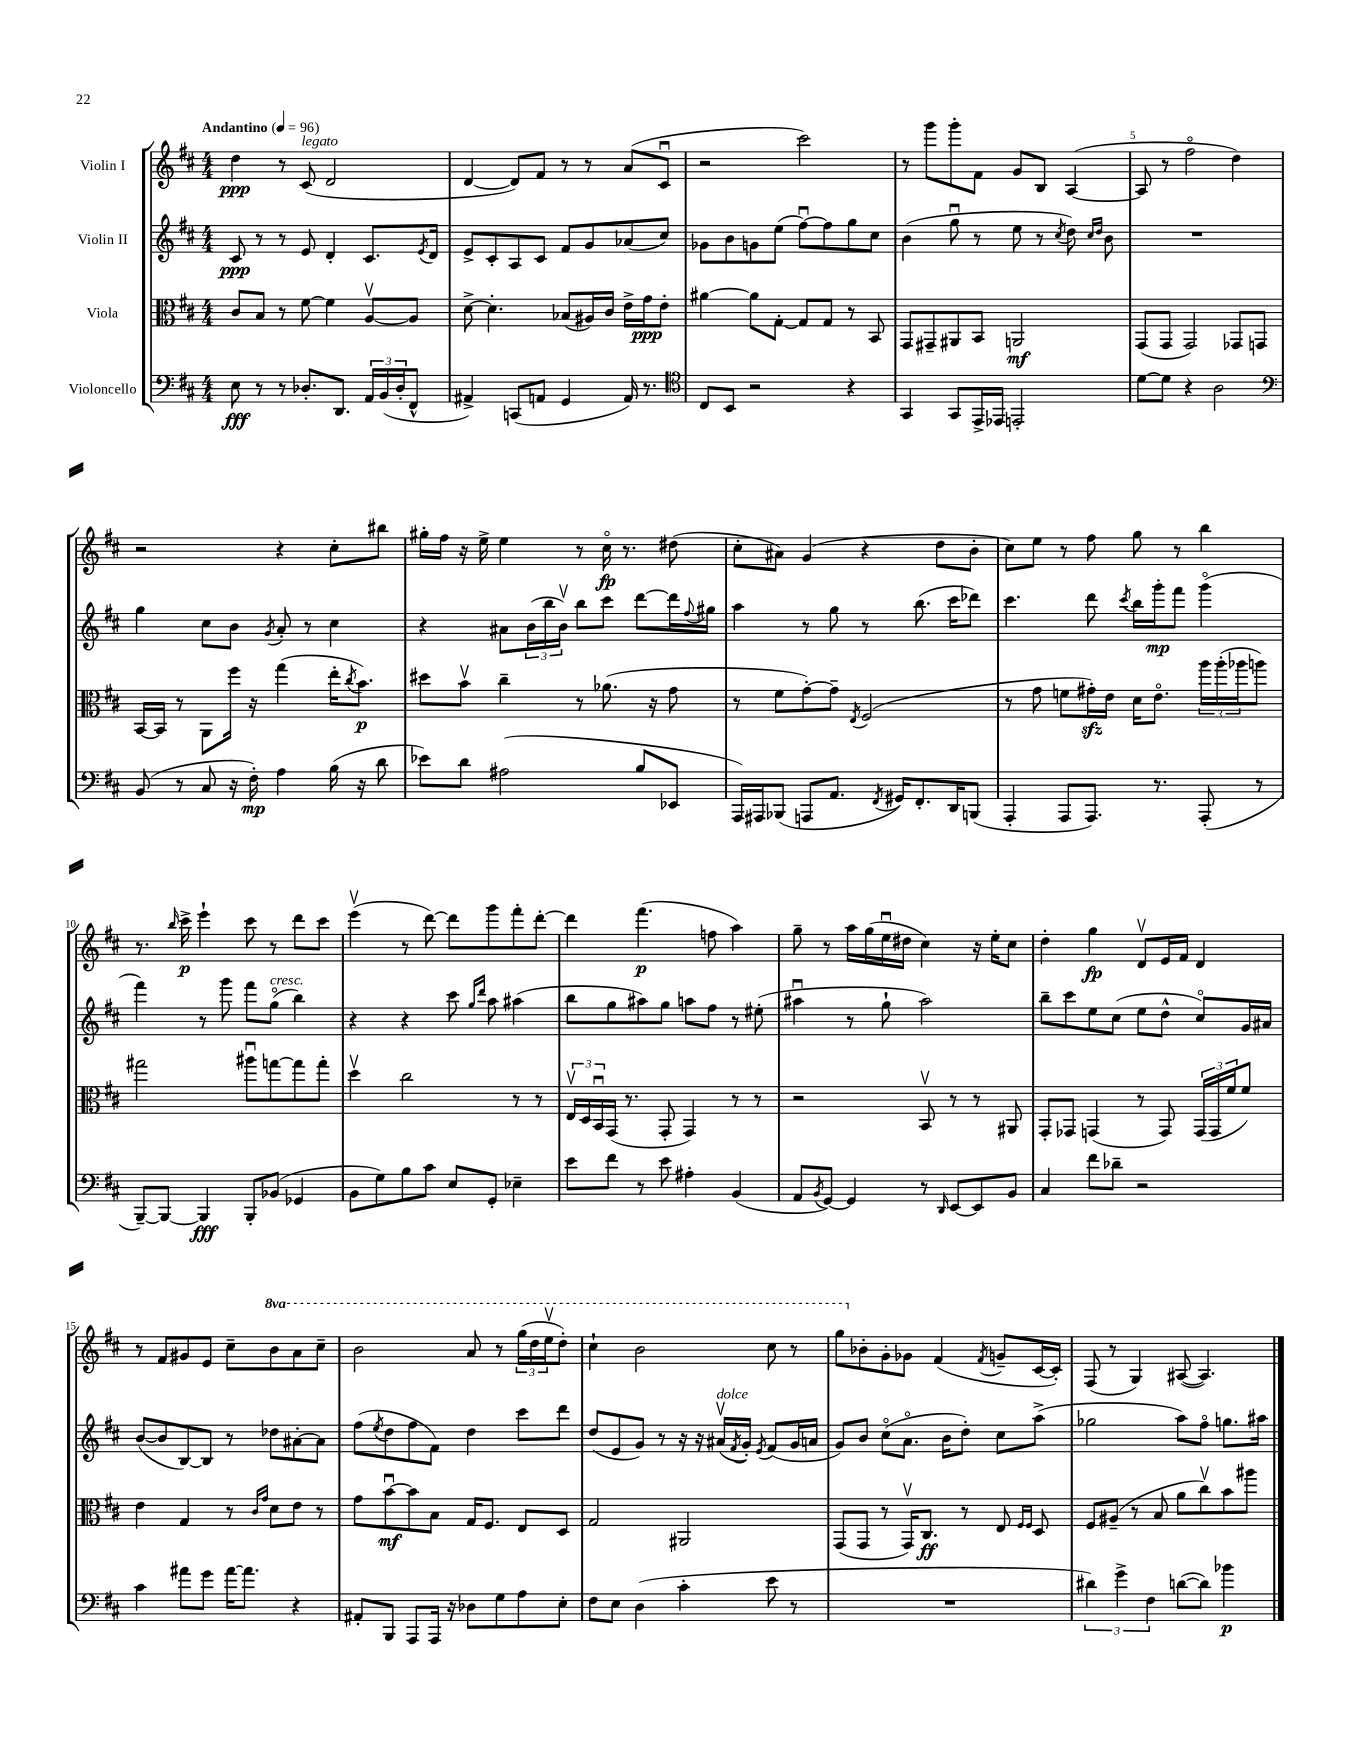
<<
\new StaffGroup <<
\new Staff = "s0" \with { instrumentName = "Violin I" } {
    \clef treble \key d \major \numericTimeSignature \time 4/4 \set Staff.ottavationMarkups = #ottavation-simple-ordinals \tempo "Andantino" 4 = 96
    d''4\ppp r8 cis'8^\markup { \italic "legato" }( d'2 |
    d'4~ d'8) fis'8 r8 r8 a'8( cis'8\downbow |
    r2 cis'''2) |
    r8 g'''8 g'''8-. fis'8 g'8 b8 a4~( |
    a8 r8 fis''2\flageolet d''4) |
    r2 r4 cis''8-. bis''8 |
    gis''16-. fis''16 r16 e''16-> e''4 r8 cis''16\flageolet\fp r8. dis''8( |
    cis''8-. ais'8) g'4( r4 d''8 b'8-. |
    cis''8) e''8 r8 fis''8 g''8 r8 b''4 |
    r8. \grace { b''16 } cis'''16->\p e'''4-! cis'''8 r8 d'''8 cis'''8 |
    e'''4\upbow( r8 d'''8~) d'''8 g'''8 fis'''8-. d'''8~-. |
    d'''4 fis'''4.\p( f''8 a''4) |
    g''8-- r8 a''16 g''16( e''16\downbow dis''16 cis''4) r16 e''16-. cis''8 |
    d''4-. g''4\fp d'8\upbow e'16 fis'16 d'4 |
    r8 fis'8 gis'8 e'8 cis''8-- \ottava #1 b''8 a''8 cis'''8-- |
    b''2 a''8 r8 \tuplet 3/2 { g'''16( d'''16 e'''16\upbow } d'''8-.) |
    cis'''4-! b''2 cis'''8 r8 |
    g'''8 \ottava #0 bes'8-. g'8-. ges'8 fis'4( \acciaccatura { fis'8 } g'8-- cis'16~ cis'16-.) |
    fis8( r8 g4) ais8~( ais4.) \bar "|." |
}
\new Staff = "s1" \with { instrumentName = "Violin II" } {
    \clef treble \key d \major \numericTimeSignature \time 4/4
    cis'8\ppp r8 r8 e'8 d'4-. cis'8. \acciaccatura { e'8 } d'16 |
    e'8-> cis'8-. a8 cis'8 fis'8 g'8 aes'8( cis''8) |
    ges'8 b'8 g'8 e''8( fis''8~\downbow) fis''8 g''8 cis''8 |
    b'4( g''8\downbow r8 e''8 r8 \acciaccatura { cis''8 } d''8) \grace { cis''16 d''16 } b'8 |
    R1 |
    g''4 cis''8 b'8 \acciaccatura { g'8 } a'8-. r8 cis''4 |
    r4 ais'8 \tuplet 3/2 { b'16( b''16 b'16\upbow) } b''8 cis'''8 d'''8~ d'''16 \appoggiatura { fis''8 } gis''16 |
    a''4 r8 g''8 r8 b''8.( cis'''16 des'''8) |
    cis'''4. d'''8 \acciaccatura { cis'''8 } b''16 g'''16-.\mp fis'''8 g'''4\flageolet( |
    fis'''4) r8 g'''8 fis'''8 g''8\flageolet^\markup { \italic "cresc." }( b''4) |
    r4 r4 cis'''8 \grace { g''16 d'''16 } a''8 ais''4( |
    b''8 g''8 ais''8) g''8 a''8 fis''8 r8 eis''8-.( |
    ais''4\downbow r8 g''8-! ais''2) |
    b''8-- cis'''8 e''8 cis''8( e''8 d''8-^ cis''8\flageolet) g'16 ais'16 |
    b'8~( b'8 b8~) b8 r8 des''8 ais'8~-. ais'8 |
    fis''8( \acciaccatura { e''8 } d''8 fis''8 fis'8) d''4 cis'''8 d'''8 |
    d''8( e'8 g'8) r8 r16 r16 ais'16\upbow^\markup { \italic "dolce" }( \acciaccatura { fis'8 } g'16-.) \acciaccatura { e'8 } fis'8( g'16 a'16 |
    g'8) b'8 cis''8\flageolet( a'8.\flageolet b'16 d''8-.) cis''8 a''8->( |
    ges''2 a''8) fis''8\flageolet g''8. ais''16 \bar "|." |
}
\new Staff = "s2" \with { instrumentName = "Viola" } {
    \clef alto \key d \major \numericTimeSignature \time 4/4
    cis'8 b8 r8 fis'8~ fis'4 a8~\upbow a8 |
    d'8~-> d'4.-. bes8( ais16) cis'16 e'16-> g'16\ppp e'8-. |
    ais'4~ ais'8 g8~-. g8 g8 r8 b,8 |
    g,8 gis,8-- ais,8 b,8 a,2\mf |
    g,8( g,8 g,2) ges,8 g,8 |
    b,16~ b,16 r8 a,8 fis''16 r16 g''4( e''16-. \acciaccatura { cis''8 } b'8.\p) |
    dis''8 b'8\upbow cis''4-- r8 aes'8.( r16 g'8 |
    r8 fis'8 g'8~-.) g'8-- \acciaccatura { e8 } fis2( |
    r8 g'8 f'8 gis'16-.\sfz) e'16 d'16 e'8.\flageolet \tuplet 3/2 { a''16 a''16-.( aes''16 } a''8) |
    gis''2 ais''8\downbow g''8~ g''8 g''8-. |
    d''4\upbow cis''2 r8 r8 |
    \tuplet 3/2 { e16\upbow d16 b,16\downbow } g,16( r8. g,8-. g,4) r8 r8 |
    r2 b,8\upbow r8 r8 ais,8 |
    g,8-. ges,8 g,4( r8 g,8) \tuplet 3/2 { g,16( g,16 fis'16 } fis'8) |
    e'4 g4 r8 \grace { cis'16 g'16 } d'8 e'8 r8 |
    g'8 b'8~\downbow\mf b'8 b8 g16 fis8. e8 d8 |
    g2 ais,2 |
    g,8( g,8 r8 g,16\upbow) cis8.\ff r8 e8 \grace { fis16 fis16 } d8 |
    fis8 ais8--( r8 b8 a'8 cis''8\upbow) b'8 ais''8 \bar "|." |
}
\new Staff = "s3" \with { instrumentName = "Violoncello" } {
    \clef bass \key d \major \numericTimeSignature \time 4/4
    e8\fff r8 r8 des8.-. d,8. \tuplet 3/2 { a,16 b,16( des16-. } fis,8-^ |
    ais,4->) c,8( a,8 g,4 a,16) r8. |
    \clef tenor cis8 b,8 r2 r4 |
    g,4 g,8 e,16-> ees,16 e,2-. |
    d'8~ d'8 r4 a2 |
    \clef bass b,8( r8 cis8 r16 fis16-.\mp) a4 b16( r16 d'8 |
    ees'8) d'8 ais2( b8 ees,8 |
    a,,16) ais,,16 bes,,8( a,,8 a,8. \acciaccatura { fis,8 } gis,16) fis,8.-. d,16 b,,8( |
    a,,4-. a,,8 a,,8.) r8. a,,8-.( r8 |
    b,,8~--) b,,8~ b,,4\fff b,,8-. bes,8( ges,4 |
    b,8 g8) b8 cis'8 e8 g,8-. ees4-- |
    e'8 fis'8 r8 e'8 ais4-. b,4( |
    a,8 \acciaccatura { b,8 } g,8~) g,4 r8 \grace { d,16 } e,8~ e,8 b,8 |
    cis4 fis'8 des'8-- r2 |
    cis'4 ais'8 g'8 ais'16~ ais'8. r4 |
    ais,8-. b,,8 a,,8 a,,16 r16 des8 g8 a8 e8-. |
    fis8 e8 d4( cis'4-. e'8 r8 |
    R1 |
    \tuplet 3/2 { dis'4) g'4-> fis4 } d'8~( d'8) bes'4\p \bar "|." |
}
>>
>>
\layout { \context { \Score \override BarNumber.break-visibility = ##(#f #t #t) barNumberVisibility = #(every-nth-bar-number-visible 5) } }
